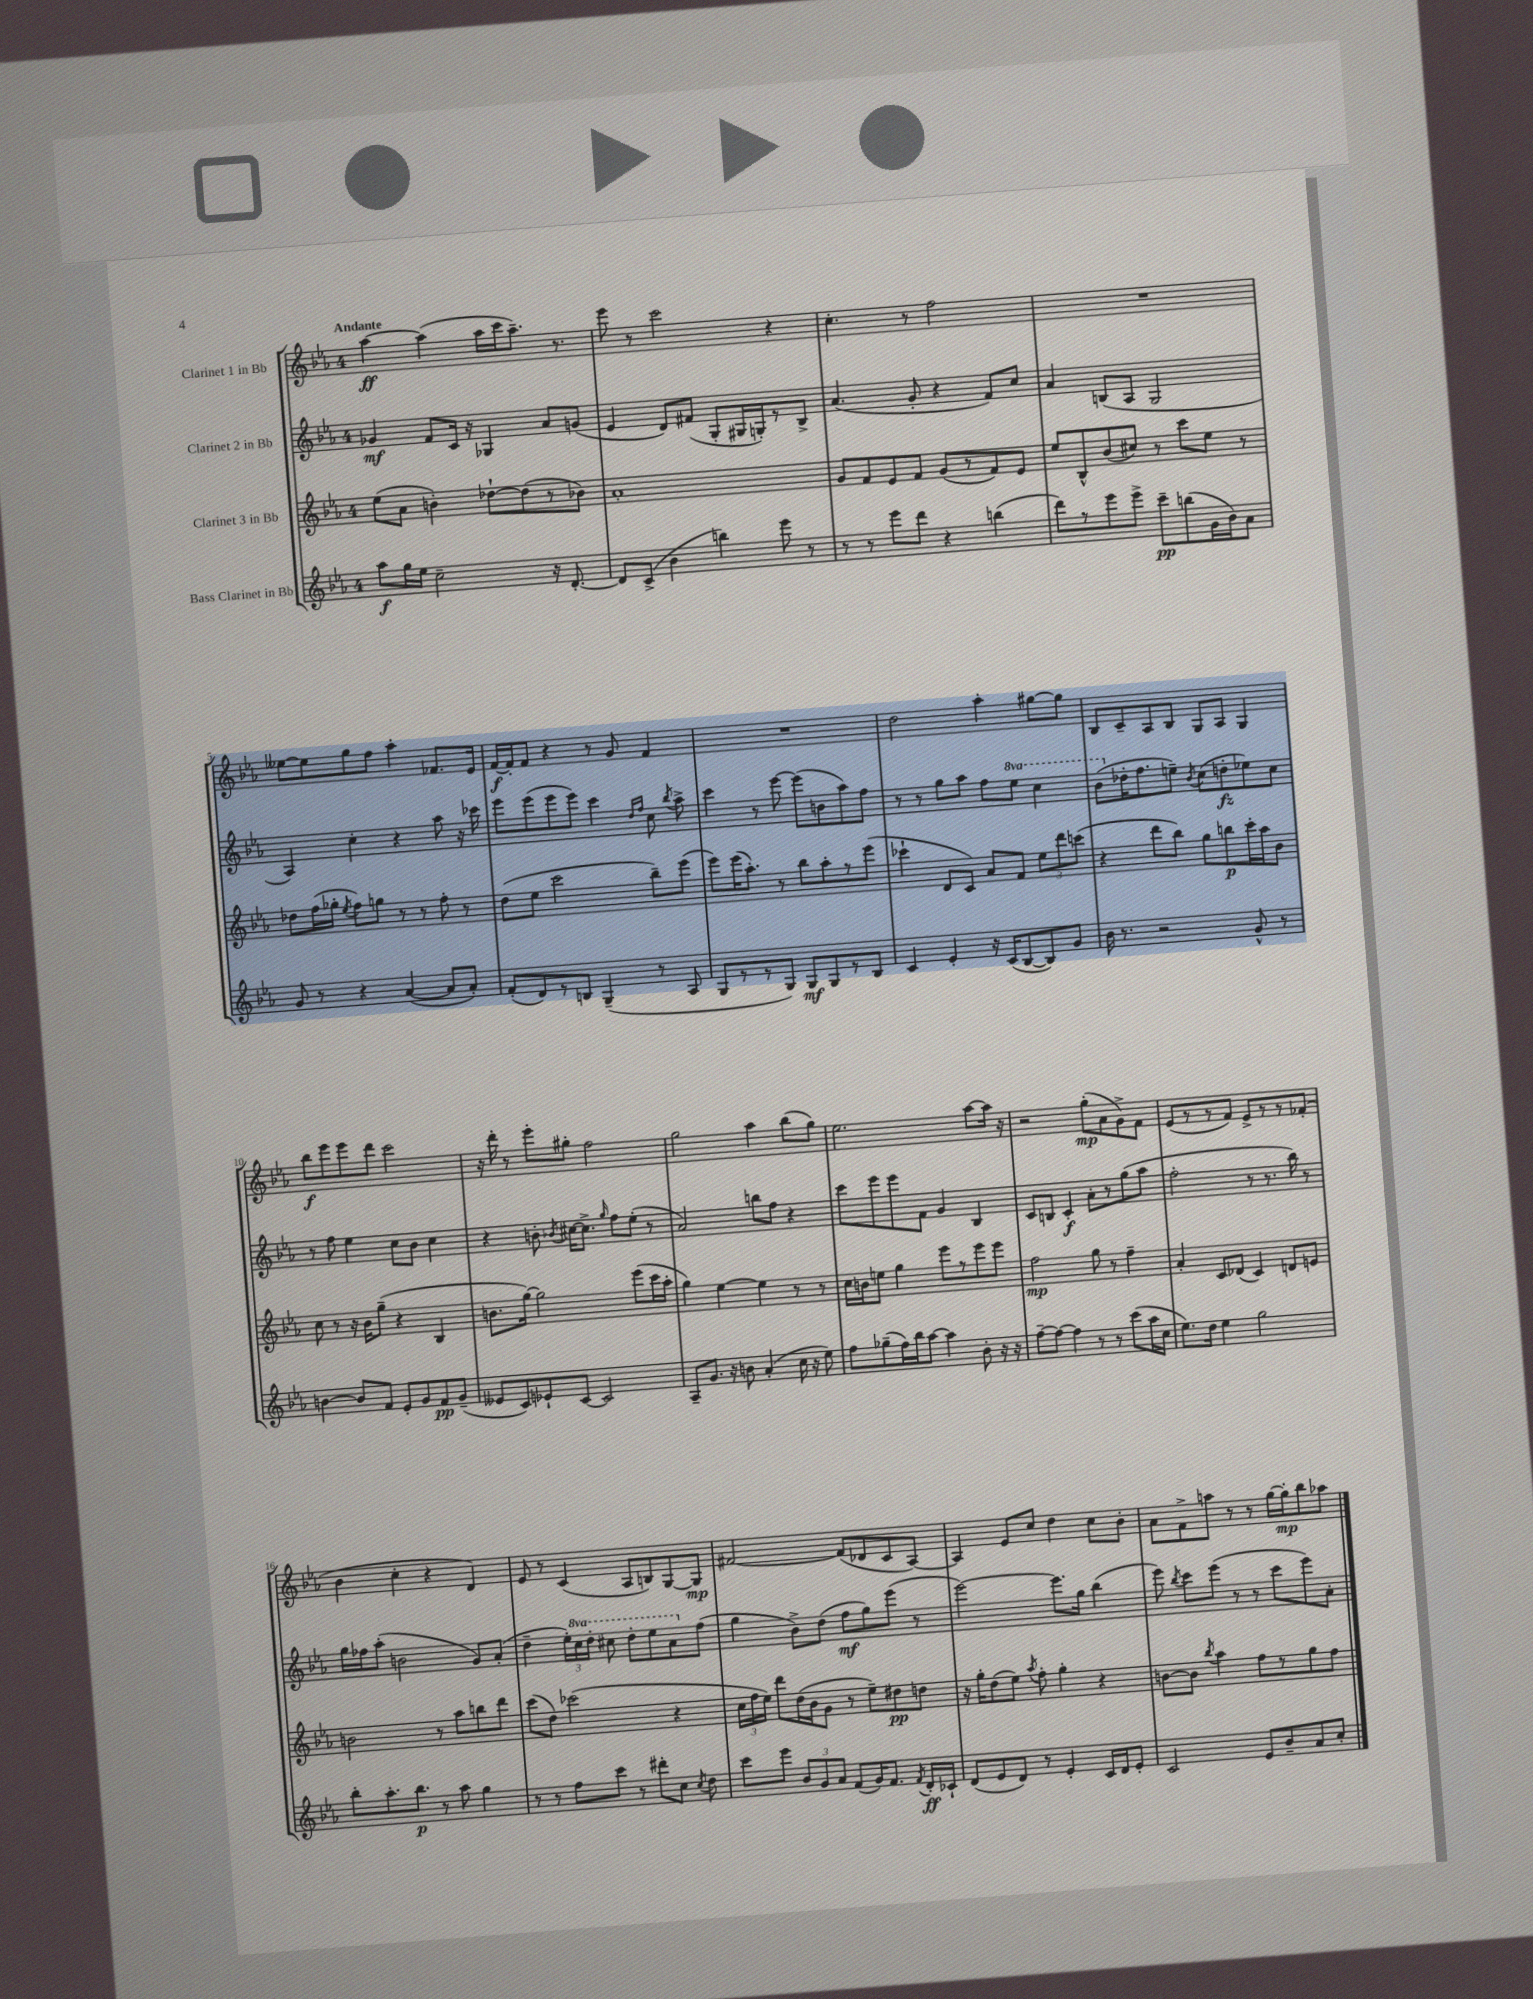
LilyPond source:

<<
\new StaffGroup <<
\new Staff = "s0" \with { instrumentName = "Clarinet 1 in Bb" } {
    \clef treble \key ees \major \once \override Staff.TimeSignature.style = #'single-digit \time 4/4 \tempo "Andante"
    \autoBeamOff aes''4~\ff aes''4( aes''16[ c'''16 aes''8.]--) r8. |
    ees'''8 r8 c'''2 r4 |
    c''4.-. r8 f''2 |
    R1 |
    eeses''8[~ eeses''8 g''8 f''8] aes''4-. fes'8.[ ees'16] |
    f'16[~\f f'16-. f'8] r4 r8 g'8 f'4 |
    R1 |
    d''2 aes''4-. gis''8[~ gis''8] |
    bes8[ c'8-- aes8 bes8] g8[ aes8] g4 |
    bes''8[\f ees'''8 ees'''8 d'''8] c'''2 |
    r16 d'''16-. r8 ees'''8[-. gis''8]-. f''2 |
    g''2 aes''4 bes''8[( g''8]) |
    ees''2. aes''8[~ aes''16] r16 |
    r2 g''8[-.\mp( aes'8 g'8->) f'8] |
    ees'8[( r8 r8 f'8]) ees'8[-> r8 r8 fes'8]-.( |
    bes'4 c''4-. r4 d'4) |
    ees'8 r8 c'4( aes8[ b8) g8~ g8]\mp |
    fis'2~ fis'8[( des'8 c'8 aes8]~) |
    aes4 ees'8[ c''8] d''4 c''8[ bes'8]-. |
    aes'8[ f'8-> a''8] r8 r8 g''16[~ g''16-.\mp bes''8 aes''8] \bar "|." |
}
\new Staff = "s1" \with { instrumentName = "Clarinet 2 in Bb" } {
    \clef treble \key ees \major \once \override Staff.TimeSignature.style = #'single-digit \time 4/4 \set Staff.ottavationMarkups = #ottavation-simple-ordinals
    \autoBeamOff ges'4\mf f'8[ c'16] r16 ges4 aes'8[ g'8]( |
    ees'4 d'8[) fis'8]( g8[-. gis16 g16-.) r8 bes8]-> |
    aes'4.( g'8-. r4 f'8[) c''8] |
    aes'4 b8[( aes8] g2 |
    aes4) c''4-. r4 aes''8 r16 ces'''16 |
    ees'''8[ ees'''8( ees'''8 ees'''8]) c'''4 \grace { d''16[ f''16] } c''8 \acciaccatura { bes''8 } aes''8-> |
    c'''4 r8 ees'''8~ ees'''8[( b'8 aes''8) f''8] |
    r8 r8 g''8[ aes''8] f''8[ \ottava #1 ees'''8] c'''4 |
    bes''8[( \ottava #0 des''16-. f''8. e''8]--) \acciaccatura { bes'8 } c''8[( d''8-.\fz ees''8) c''8] |
    r8 f''8 ees''4 c''8[ bes'8] c''4 |
    r4 b'8-. \acciaccatura { bes'8 } cis''16[~ cis''8.]-> \grace { g''16 } f''8[ ees''8]-.( r8 |
    aes'2) b''8[ f''8] r4 |
    c'''8[ ees'''8 ees'''8 f'8] g'4 bes4 |
    c'8[ b8] c'4-.\f aes'8[-. r8 g''8( aes''8] |
    f''2-. r8 r8. bes''16) r8 |
    g''16[ fes''16 aes''8]-.( b'2 g'8[) aes'8]-.( |
    d''4-- \tuplet 3/2 { ees''16[-.) \ottava #1 c'''16 d'''16]-. } cis'''8 d'''8[-. ees'''8 aes''8 \ottava #0 f''8]( |
    g''4 bes'8[->) d''8]( f''8[\mf g''8) ees'''8]( r8 |
    ees'''2~) ees'''8.[ g''16] bes''4( |
    ees'''8) \acciaccatura { bes''8 } c'''8[ ees'''8]( r8 r8 c'''8[ ees'''8) aes'8]-. \bar "|." |
}
\new Staff = "s2" \with { instrumentName = "Clarinet 3 in Bb" } {
    \clef treble \key ees \major \once \override Staff.TimeSignature.style = #'single-digit \time 4/4
    \autoBeamOff ees''8[( aes'8] b'4-.) des''8[~-! des''8( r8 bes'8]) |
    aes'1-. |
    g'8[ f'8 ees'8 f'8] g'8[( r8 f'8) ees'8] |
    ees''8[ bes8-^ bes'8( cis''8]) r8 c'''8[ ees''8] r8 |
    des''8[ f''16( ges''16]-. \acciaccatura { ees''8 } f''8[) g''8] r8 r8 f''8-. r8 |
    d''8[( ees''8] c'''2 bes''8[--) ees'''8]( |
    ees'''8[) ees'''16( aes''8.]-.) r8 bes''8[ aes''8-. r8 ees'''8]( |
    ces'''4-! d'8[ c'8]) aes'8[ f'8] \tuplet 3/2 { ees''8[ d'''8 c'''8]( } |
    r4 d'''8[ bes''8]) g''8[ b''8\p c'''16-. aes''16 bes'8] |
    c''8 r8 r16 bes'16[ g''8]--( r4 bes4 |
    b'8.[ g''16]~) g''2 ees'''8[( c'''16 aes''16]-. |
    g''4) ees''4~ ees''4 r8 r8 |
    c''16[ b'16 e''8] g''4 ees'''8[ r8 ees'''8 ees'''8] |
    f''2\mp g''8 r8 f''4-- |
    aes'4-. c'8[ des'8]( c'4) d'8[ e'8] |
    b'2 r8 aes''8[ b''8 d'''8] |
    c'''8[( d''8]) ces'''2( r4 |
    \tuplet 3/2 { c''16[ f''16 ees''16]) } d'''8[ d''16( bes'16 g'8] r8 ees''8[--) dis''8\pp d''8] |
    r16 g''16[-. d''8( ees''8]) \acciaccatura { aes''8 } f''8-. g''4-. r4 |
    b'8[~ b'8] \acciaccatura { bes''8 } aes''4 f''8[ r8 g''8 f''8] \bar "|." |
}
\new Staff = "s3" \with { instrumentName = "Bass Clarinet in Bb" } {
    \clef treble \key ees \major \once \override Staff.TimeSignature.style = #'single-digit \time 4/4
    \autoBeamOff aes''8[\f g''16 ees''16] c''2-- r16 d'8.~-. |
    d'8[ c'8]->( bes'4 b''4) ees'''8 r8 |
    r8 r8 ees'''8[ d'''8] r4 b''4( |
    d'''8[) r8 ees'''8 ees'''8]-> c'''8[--\pp b''8( g'16 bes'16) aes'8] |
    g'8 r8 r4 aes'4~( aes'8[ aes'8]-.) |
    f'8[-.( d'8) r8 b8] g4--( r8 aes8 |
    g8[ r8 r8 g8]) g8[\mf g8 r8 bes8] |
    c'4 ees'4-. r16 c'16[( bes8~ bes8) g'8] |
    bes'16 r8. r2 g'8-^ r8 |
    b'4~ b'8[ f'8] ees'8[-. g'8 f'8\pp g'8]--( |
    eeses'8[ c'8) ees'8-! c'8]~ c'2 |
    aes8[-- g'8.] r16 b'8 aes'4-.( c''16 r16 ees''8) |
    f''8[ ges''8--( f''16) bes''16 aes''8]~ aes''4 bes'8-. r16 r16 |
    f''8[~-- f''8]~ f''4 r8 r8 c'''8[( aes''16 c''16] |
    ees''8.[) d''16] ees''4 g''2 |
    bes''8[-. aes''8.-. bes''8.]\p r8 aes''8 g''4 |
    r8 r8 f''8[ c'''8] r8 dis'''8[-. c''8] \acciaccatura { c''8 } d''8 |
    c'''8[ ees'''8] \tuplet 3/2 { bes'8[ g'8 aes'8] } f'8[( g'16) f'8.] \acciaccatura { f'8 } d'16[-.\ff ces'16]-! |
    d'8[( ees'8 d'8]) r8 ees'4-. c'16[ d'16 ees'8]-. |
    c'2 ees'8[ bes'8-- aes'8 c''8]-. \bar "|." |
}
>>
>>
